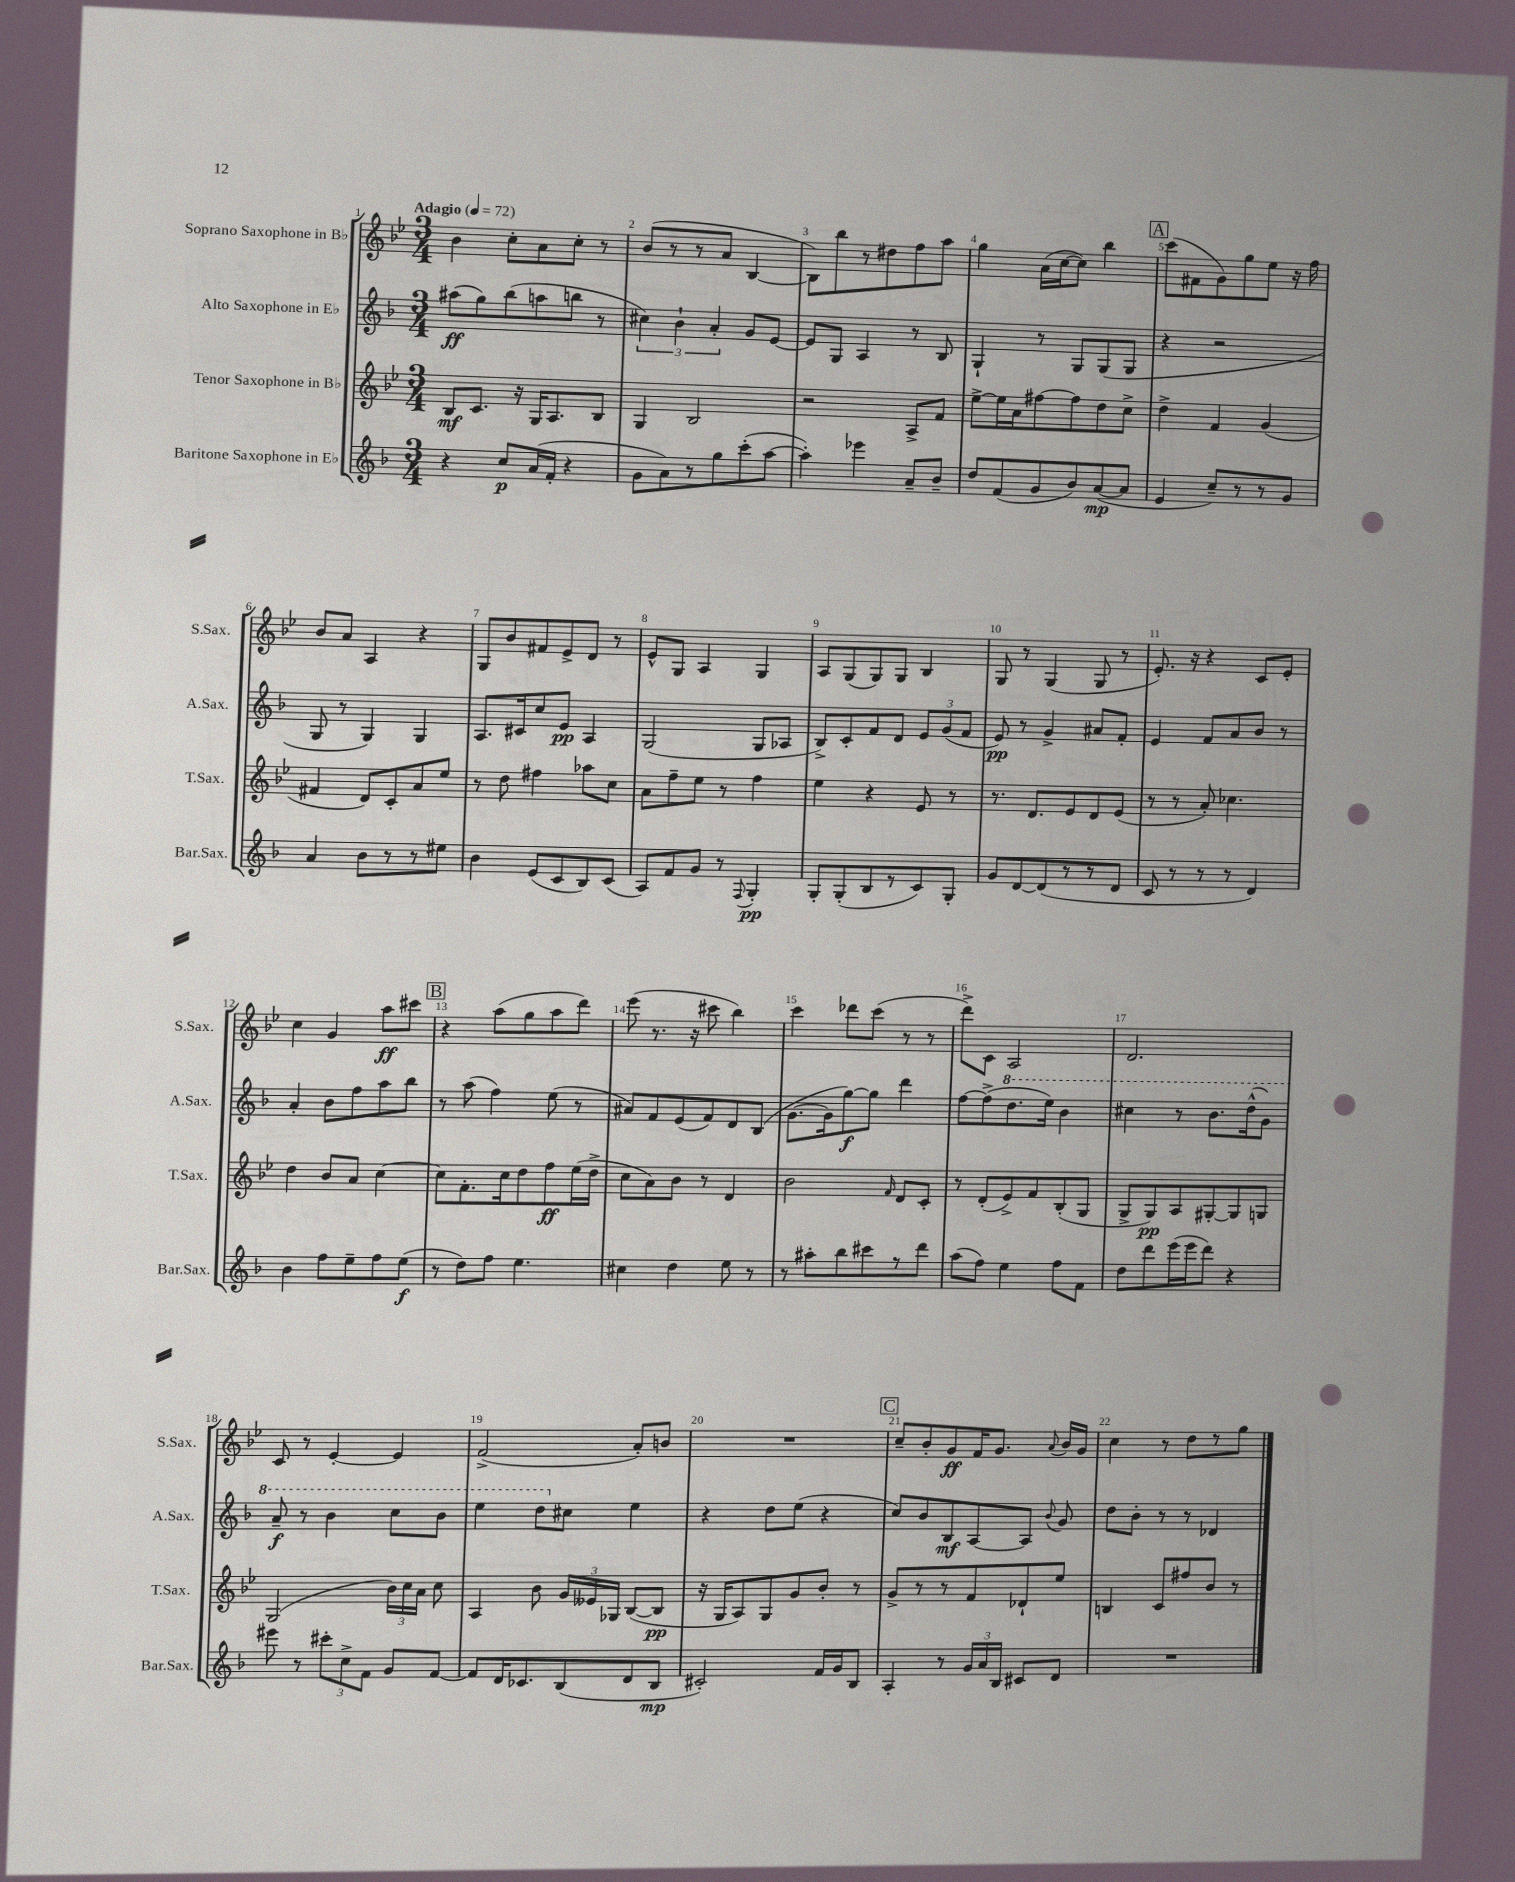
<<
\new StaffGroup <<
\new Staff = "s0" \with { instrumentName = "Soprano Saxophone in Bb" shortInstrumentName = "S.Sax." } {
    \clef treble \key bes \major \numericTimeSignature \time 3/4 \tempo "Adagio" 4 = 72
    \autoBeamOff bes'4 c''8[-. a'8 c''8]-. r8 |
    bes'8[( r8 r8 a'8] bes4~ |
    bes8[) bes''8 r8 dis''8 f''8 a''8] |
    g''4 a'16[( c''16~ c''8]) bes''4 |
    \mark \markup { \box "A" } c'''8[( fis'8 g'8) g''8 ees''8] r16 f''16 |
    bes'8[ a'8] a4 r4 |
    g8[ bes'8 fis'8 ees'8-> d'8] r8 |
    ees'8[-^ g8] a4 g4 |
    a8[ g8( g8) g8] bes4 |
    g8 r8 g4( g8 r8 |
    ees'8.-.) r16 r4 c'8[ ees'8]-. |
    c''4 g'4 a''8[\ff cis'''8] |
    \mark \markup { \box "B" } r4 a''8[( g''8 a''8 d'''8]) |
    ees'''8( r8. r16 cis'''8 bes''4) |
    c'''4 des'''8[ c'''8]( r8 r8 |
    d'''8[->) c'8] a2 |
    d'2. |
    c'8 r8 ees'4~-. ees'4 |
    f'2->( a'8[-.) b'8] |
    R2. |
    \mark \markup { \box "C" } c''8[-- bes'8-. g'8\ff f'16 g'8.] \appoggiatura { a'8 } bes'16[ g'16] |
    c''4 r8 d''8[ r8 g''8] \bar "|." |
}
\new Staff = "s1" \with { instrumentName = "Alto Saxophone in Eb" shortInstrumentName = "A.Sax." } {
    \clef treble \key f \major \numericTimeSignature \time 3/4
    \autoBeamOff ais''8[\ff( g''8) bes''8( a''8 b''8] r8 |
    \tuplet 3/2 { cis''4) bes'4-! a'4-. } g'8[ e'8]~ |
    e'8[ g8] a4 r8 bes8 |
    g4-! r8 g8[ g8( g8] |
    \mark \markup { \box "A" } r4 r2 |
    g8 r8 g4) g4 |
    a8.[ cis'16 c''8 e'8]\pp a4 |
    g2( g8[ aes8] |
    bes8[->) c'8-. f'8 d'8] \tuplet 3/2 { e'8[ g'8( f'8] } |
    e'8\pp) r8 g'4-> ais'8[ f'8]-. |
    e'4 f'8[ a'8 bes'8] r8 |
    a'4-. bes'8[ f''8 a''8 bes''8] |
    \mark \markup { \box "B" } r8 a''8( f''4) e''8( r8 |
    ais'8[) f'8 e'8( f'8) d'8 bes8]( |
    g'8.[~ g'16 g''8~\f) g''8] d'''4 |
    f''8[~ f''8->( \ottava #1 d'''8. e'''16]) bes''4 |
    cis'''4 r8 bes''8.[ d'''16-^( g''8]) |
    a''8--\f r8 bes''4 c'''8[ bes''8] |
    e'''4 d'''8[ \ottava #0 cis''8] e''4 |
    r4 d''8[ e''8]( r4 |
    \mark \markup { \box "C" } c''8[) bes'8 bes8\mf a8~ a8] \appoggiatura { bes'8 } g'8 |
    d''8[ bes'8]-. r8 r8 des'4 \bar "|." |
}
\new Staff = "s2" \with { instrumentName = "Tenor Saxophone in Bb" shortInstrumentName = "T.Sax." } {
    \clef treble \key bes \major \numericTimeSignature \time 3/4
    \autoBeamOff bes8[\mf c'8.] r16 g16[ a8. bes8] |
    g4 bes2 |
    r2 a8[-> f'8] |
    ees''8[~-> ees''16 a'16 fis''8~ fis''8 d''8 c''8]-> |
    \mark \markup { \box "A" } d''4-> f'4 g'4( |
    fis'4 d'8[) c'8-. a'8 ees''8] |
    r8 d''8 fis''4 aes''8[ c''8] |
    a'8[ f''8-- ees''8] r8 f''4 |
    ees''4 r4 ees'8 r8 |
    r8. d'8.[ ees'8 d'8 ees'8]( |
    r8 r8 a'8-.) ces''4. |
    d''4 bes'8[ a'8] c''4~ |
    \mark \markup { \box "B" } c''8[ f'8.-. c''16 d''8 f''8\ff ees''16( d''16]-> |
    c''8[ a'8) bes'8] r8 d'4 |
    bes'2 \grace { f'16 } d'8[ c'8]-. |
    r8 d'8[-.( ees'8->) f'8 bes8-.( g8] |
    g8[-> g8\pp) a8 gis8~-. gis8 g8] |
    g2( \tuplet 3/2 { bes'16[) c''16 a'16] } c''8 |
    a4 bes'8 \tuplet 3/2 { g'16[ eeses'16 ges16] } bes8[~( bes8]\pp |
    r16 g16[ a8) g8 g'8 bes'8]-. r8 |
    \mark \markup { \box "C" } g'8[-> r8 r8 f'8 des'8-! ees''8] |
    b4 c'8[ fis''8 bes'8] r8 \bar "|." |
}
\new Staff = "s3" \with { instrumentName = "Baritone Saxophone in Eb" shortInstrumentName = "Bar.Sax." } {
    \clef treble \key f \major \numericTimeSignature \time 3/4
    \autoBeamOff r4 c''8[\p a'16( f'16]-. r4 |
    g'8[ a'8) r8 g''8 c'''8-.( a''8]~ |
    a''4-.) ees'''4 a'8[-- bes'8]-- |
    d''8[ f'8( g'8 bes'8) a'8~\mp( a'8] |
    \mark \markup { \box "A" } e'4 c''8[--) r8 r8 g'8] |
    a'4 bes'8[ r8 r8 eis''8] |
    bes'4 e'8[( c'8 bes8) c'8]( |
    a8[) f'8 g'8] r8 \appoggiatura { f8 } g4-.\pp |
    g8[-. g8-.( bes8 r8 c'8) g8]-. |
    g'8[ d'8~ d'8( r8 r8 d'8] |
    c'8 r8 r8 r8 d'4) |
    bes'4 f''8[ e''8-- f''8 e''8]\f( |
    \mark \markup { \box "B" } r8 d''8[) f''8] e''4. |
    cis''4 d''4 e''8 r8 |
    r8 ais''8[-. bes''8 cis'''8 r8 d'''8] |
    a''8[( f''8]) e''4 f''8[ f'8] |
    d''8[ d'''8 e'''16( e'''16 d'''8]) r4 |
    eis'''8 r8 \tuplet 3/2 { cis'''8[-. c''8-> f'8] } g'8[ f'8]~ |
    f'8[ d'16 ces'8. bes8( d'8 bes8]\mp |
    cis'2-.) f'16[ g'16 bes8] |
    \mark \markup { \box "C" } a4-. r8 \tuplet 3/2 { g'16[ a'16 bes16] } cis'8[ d'8] |
    R2. \bar "|." |
}
>>
>>
\layout { \context { \Score \override BarNumber.break-visibility = ##(#f #t #t) barNumberVisibility = #all-bar-numbers-visible } }
